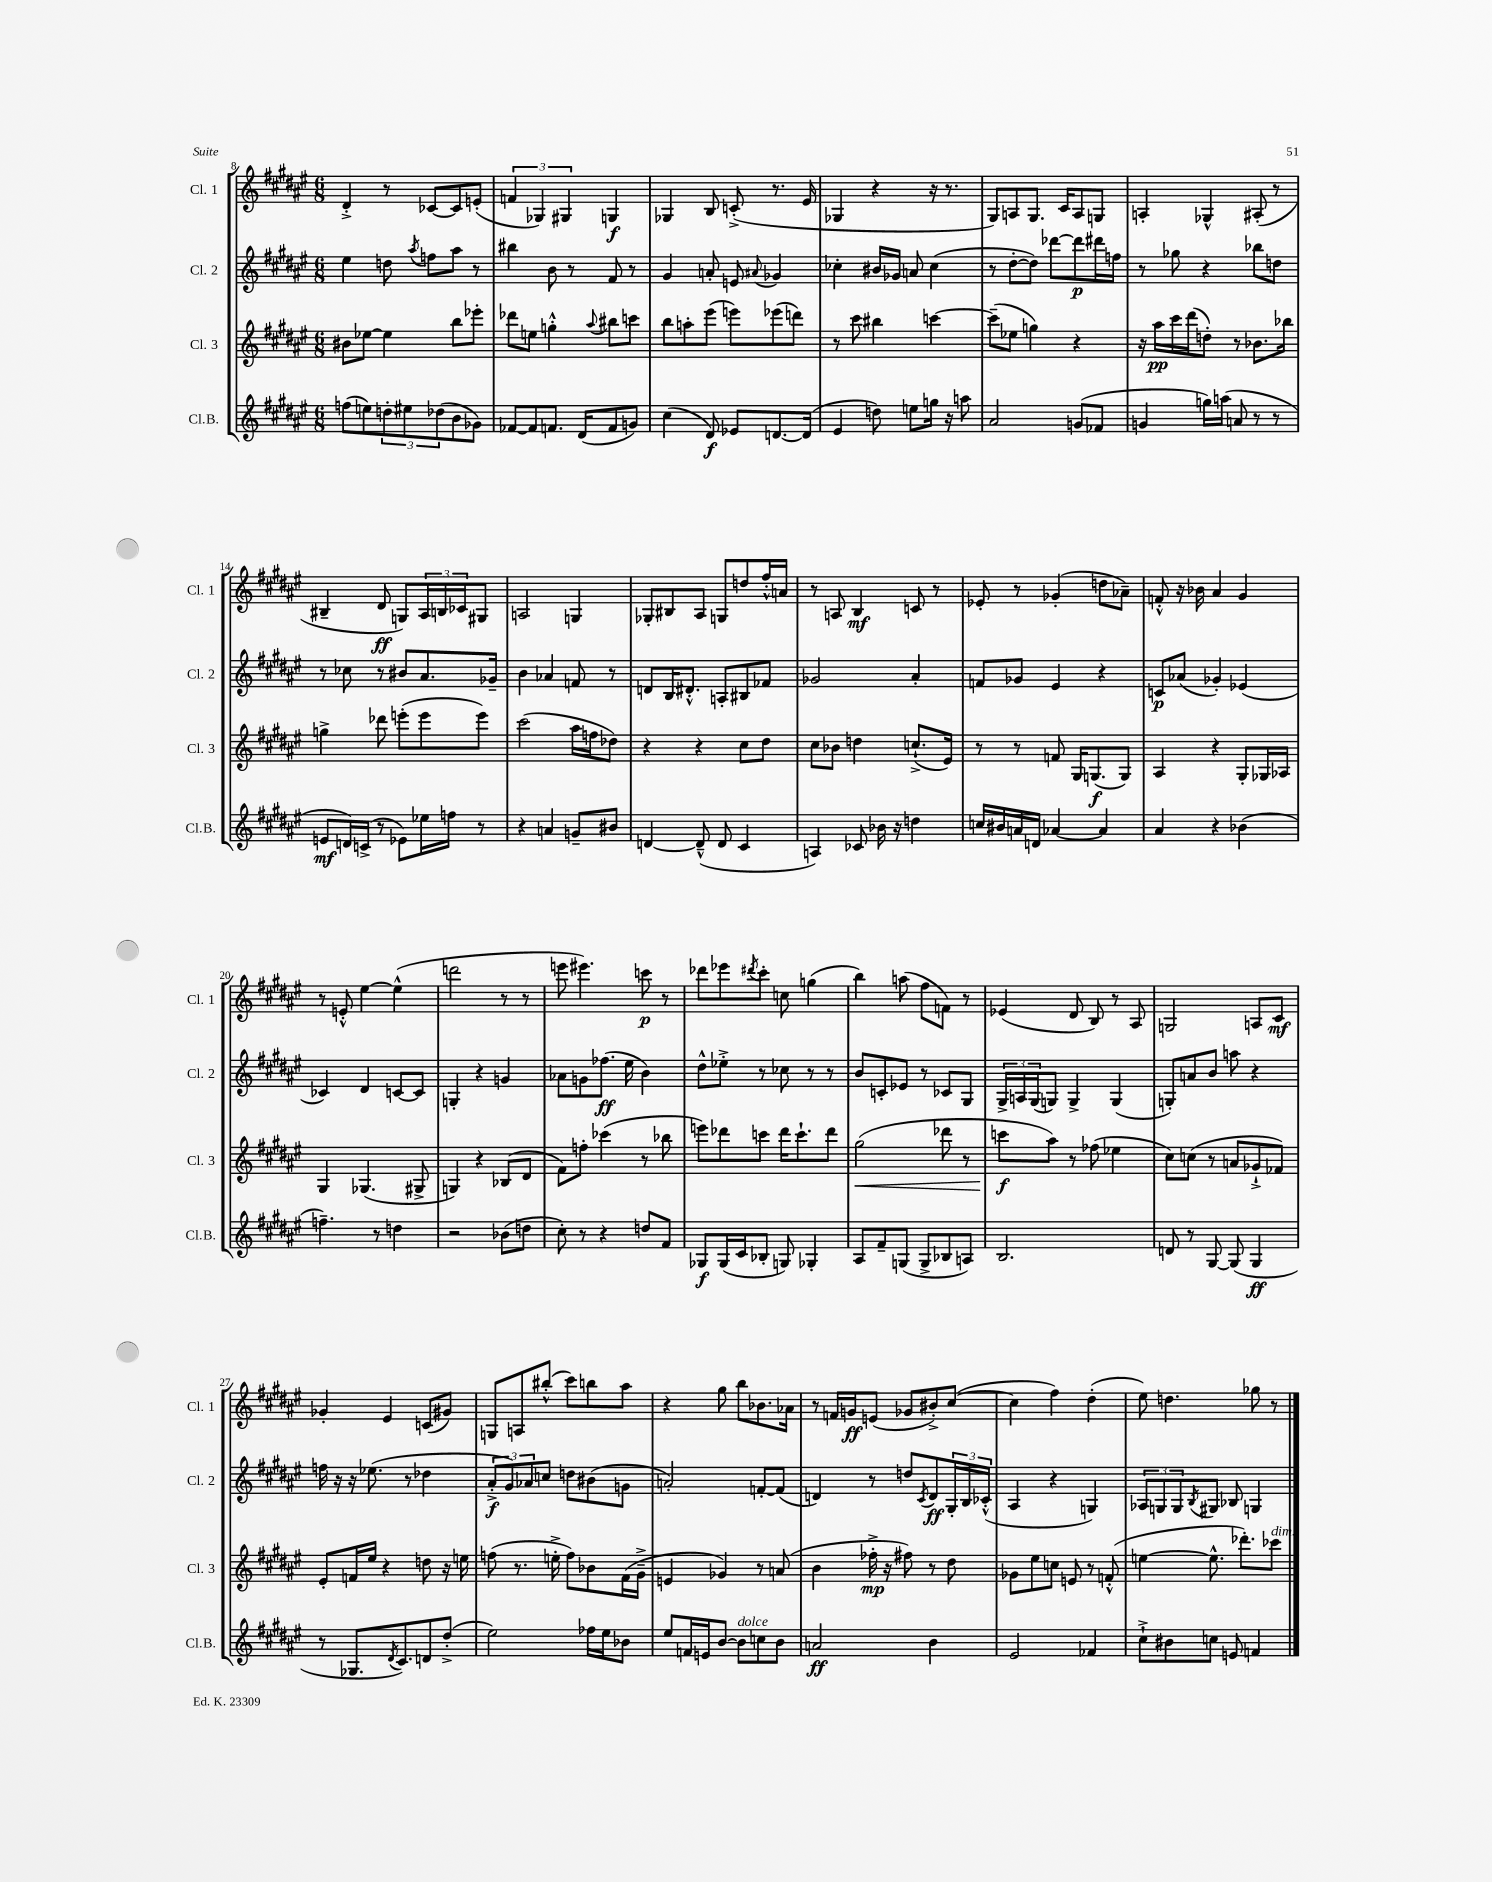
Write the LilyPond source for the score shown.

<<
\new StaffGroup <<
\new Staff = "s0" \with { instrumentName = "Cl. 1" shortInstrumentName = "Cl. 1" } {
    \clef treble \key fis \major \numericTimeSignature \time 6/8
    dis'4-.-> r8 ces'8~ ces'8 e'8-.( |
    \tuplet 3/2 { f'4 ges4) gis4 } g4\f |
    ges4 b8 c'8-.->( r8. eis'16 |
    ges4 r4 r16 r8. |
    gis8) a8 gis8. cis'16 a8 g8 |
    a4-. ges4-^ ais8-.( r8 |
    bis4-- dis'8\ff g8) \tuplet 3/2 { ais16 b16 ces'16 } gis8 |
    a2 g4 |
    ges8-. bis8 ais8 g8 d''8 fis''16-.-^ a'16 |
    r8 a8 b4\mf c'8 r8 |
    ees'8-. r8 ges'4-.( d''8 aes'8--) |
    f'8-.-^ r16 bes'16 ais'4 gis'4 |
    r8 e'8-.-^ eis''4~ eis''4-^( |
    d'''2 r8 r8 |
    e'''8 eis'''4.) c'''8\p r8 |
    des'''8 ees'''8 \acciaccatura { dis'''8 } cis'''8-. c''8 g''4( |
    b''4) a''8( fis''8 f'8) r8 |
    ees'4( dis'8 b8) r8 ais8 |
    g2 a8 cis'8\mf |
    ges'4-. eis'4 c'8( gis'8) |
    g8 a8 bis''8-.-^( cis'''8) b''8 ais''8 |
    r4 gis''8 b''8 bes'8. aes'16 |
    r8 f'16 g'16\ff e'8( ges'8 bis'8-.->) cis''8~( |
    cis''4 fis''4) dis''4-.( |
    eis''8) d''4. ges''8 r8 \bar "|." |
}
\new Staff = "s1" \with { instrumentName = "Cl. 2" shortInstrumentName = "Cl. 2" } {
    \clef treble \key fis \major \numericTimeSignature \time 6/8
    eis''4 d''8 \acciaccatura { ais''8 } f''8 ais''8 r8 |
    bis''4 b'8 r8 fis'8 r8 |
    gis'4 a'8-. e'8 \appoggiatura { ais'8 } ges'4 |
    ces''4-. bis'16 ges'16 a'8 ces''4( |
    r8 dis''8~-. dis''8) des'''8~ des'''8\p dis'''16 f''16 |
    r8 ges''8 r4 bes''8 d''8 |
    r8 ces''8 r8 bis'8 ais'8. ges'16-- |
    b'4 aes'4 f'8 r8 |
    d'8 b16 dis'8.-.-^ a8-. bis8 fes'8 |
    ges'2 ais'4-. |
    f'8 ges'8 eis'4 r4 |
    c'8\p aes'8( ges'4-.) ees'4( |
    ces'4) dis'4 c'8~ c'8 |
    g4-. r4 g'4 |
    aes'8 g'8 fes''8.\ff( eis''16 b'4) |
    dis''8-^ ees''8-.-> r8 ces''8 r8 r8 |
    b'8 c'8-. ees'8 r8 ces'8 gis8 |
    \tuplet 3/2 { gis16-> a16 gis16( } g8) g4-> g4( |
    g8-.) a'8 b'8 a''8 r4 |
    f''16 r16 r16 ees''8.( r8 des''4 |
    \tuplet 3/2 { ais'8-.->\f gis'8) aes'8 } c''8 d''8 bis'8( g'8 |
    a'2-.) f'8~-. f'8( |
    d'4) r8 d''8 \acciaccatura { cis'8 } d'8\ff \tuplet 3/2 { gis16-. b16 ces'16-.-^( } |
    ais4 r4 g4) |
    \tuplet 3/2 { aes8 g8 g8 } \acciaccatura { b8 } gis8 bes8 g4 \bar "|." |
}
\new Staff = "s2" \with { instrumentName = "Cl. 3" shortInstrumentName = "Cl. 3" } {
    \clef treble \key fis \major \numericTimeSignature \time 6/8
    bis'8 ees''8~ ees''4 b''8 ees'''8-. |
    des'''8 e''8 g''4-.-^ \appoggiatura { ais''8 } bis''8 c'''8 |
    b''8 a''8-. eis'''8( e'''8) ees'''8( d'''8) |
    r8 cis'''8 bis''4 c'''4~ |
    c'''8--( ees''8 g''4) r4 |
    r16 ais''16\pp cis'''16 dis'''16( d''8-.) r8 bes'8. bes''16 |
    g''4-> des'''8 e'''8-.( e'''8 e'''8) |
    cis'''2( ais''16 f''16 des''8) |
    r4 r4 cis''8 dis''8 |
    cis''8 bes'8 d''4 c''8.-!->( eis'16) |
    r8 r8 f'8 gis16 g8.\f( g8) |
    ais4 r4 gis8-. ges16 aes16 |
    gis4 ges4.( gis8-> |
    g4) r4 bes8( dis'8 |
    fis'8) f''8-. ces'''4( r8 bes''8 |
    e'''8) des'''8 c'''8 des'''16 c'''8.-! des'''8 |
    gis''2\<( des'''8 r8 |
    c'''8\f\! ais''8) r8 fes''8( ees''4 |
    cis''8) c''8( r8 a'8 ges'8-!-> fes'8) |
    eis'8-. f'16 eis''16 r4 d''8 r16 e''16 |
    f''8( r8. e''16-.-> f''8) bes'8 fis'16( gis'16---> |
    e'4 ges'4) r8 a'8( |
    b'4 fes''16-.->\mp r16 fis''8) r8 dis''8 |
    ges'8 eis''8 c''8 e'8 r8 f'8-.-^( |
    e''4~ e''8.-^ des'''8.-.) ces'''8^\markup { \italic "dim." } \bar "|." |
}
\new Staff = "s3" \with { instrumentName = "Cl.B." shortInstrumentName = "Cl.B." } {
    \clef treble \key fis \major \numericTimeSignature \time 6/8
    f''8( e''8) \tuplet 3/2 { d''8-. eis''8 des''8( } b'8 ges'8) |
    fes'8~ fes'8 f'8. dis'16( f'8 g'8) |
    cis''4( dis'8\f) ees'8 d'8.~ d'16( |
    eis'4 d''8) e''8 g''16 r16 a''8 |
    ais'2 g'8( fes'8 |
    g'4 g''16) a''16( a'8 r8 r8 |
    e'8\mf d'16) c'16->( r8 ees'8) ees''16 f''16 r8 |
    r4 a'4 g'8-- bis'8 |
    d'4~ d'8---^( d'8 cis'4 |
    a4) ces'8 bes'16 r16 d''4 |
    c''16 bis'16 a'16 d'16 aes'4~ aes'4 |
    ais'4 r4 bes'4( |
    f''4.--) r8 d''4 |
    r2 bes'8( d''8 |
    cis''8-.) r8 r4 d''8 fis'8 |
    ges8\f ges16( cis'16 bes8-. g8) ges4-. |
    ais8 fis'8-- g8( g8-> bes8 a8) |
    b2. |
    d'8 r8 gis8~ gis8( gis4\ff |
    r8 ges8. \acciaccatura { dis'8 } cis'8.) d'8 dis''8-.->( |
    eis''2) fes''16 eis''16 bes'8 |
    eis''8 f'16 e'16 b'8~ b'8^\markup { \italic "dolce" } c''8 b'8 |
    a'2\ff b'4 |
    eis'2 fes'4 |
    cis''8-!-> bis'8 c''8 e'8 f'4 \bar "|." |
}
>>
>>
\layout { \context { \Score currentBarNumber = #8 } }
